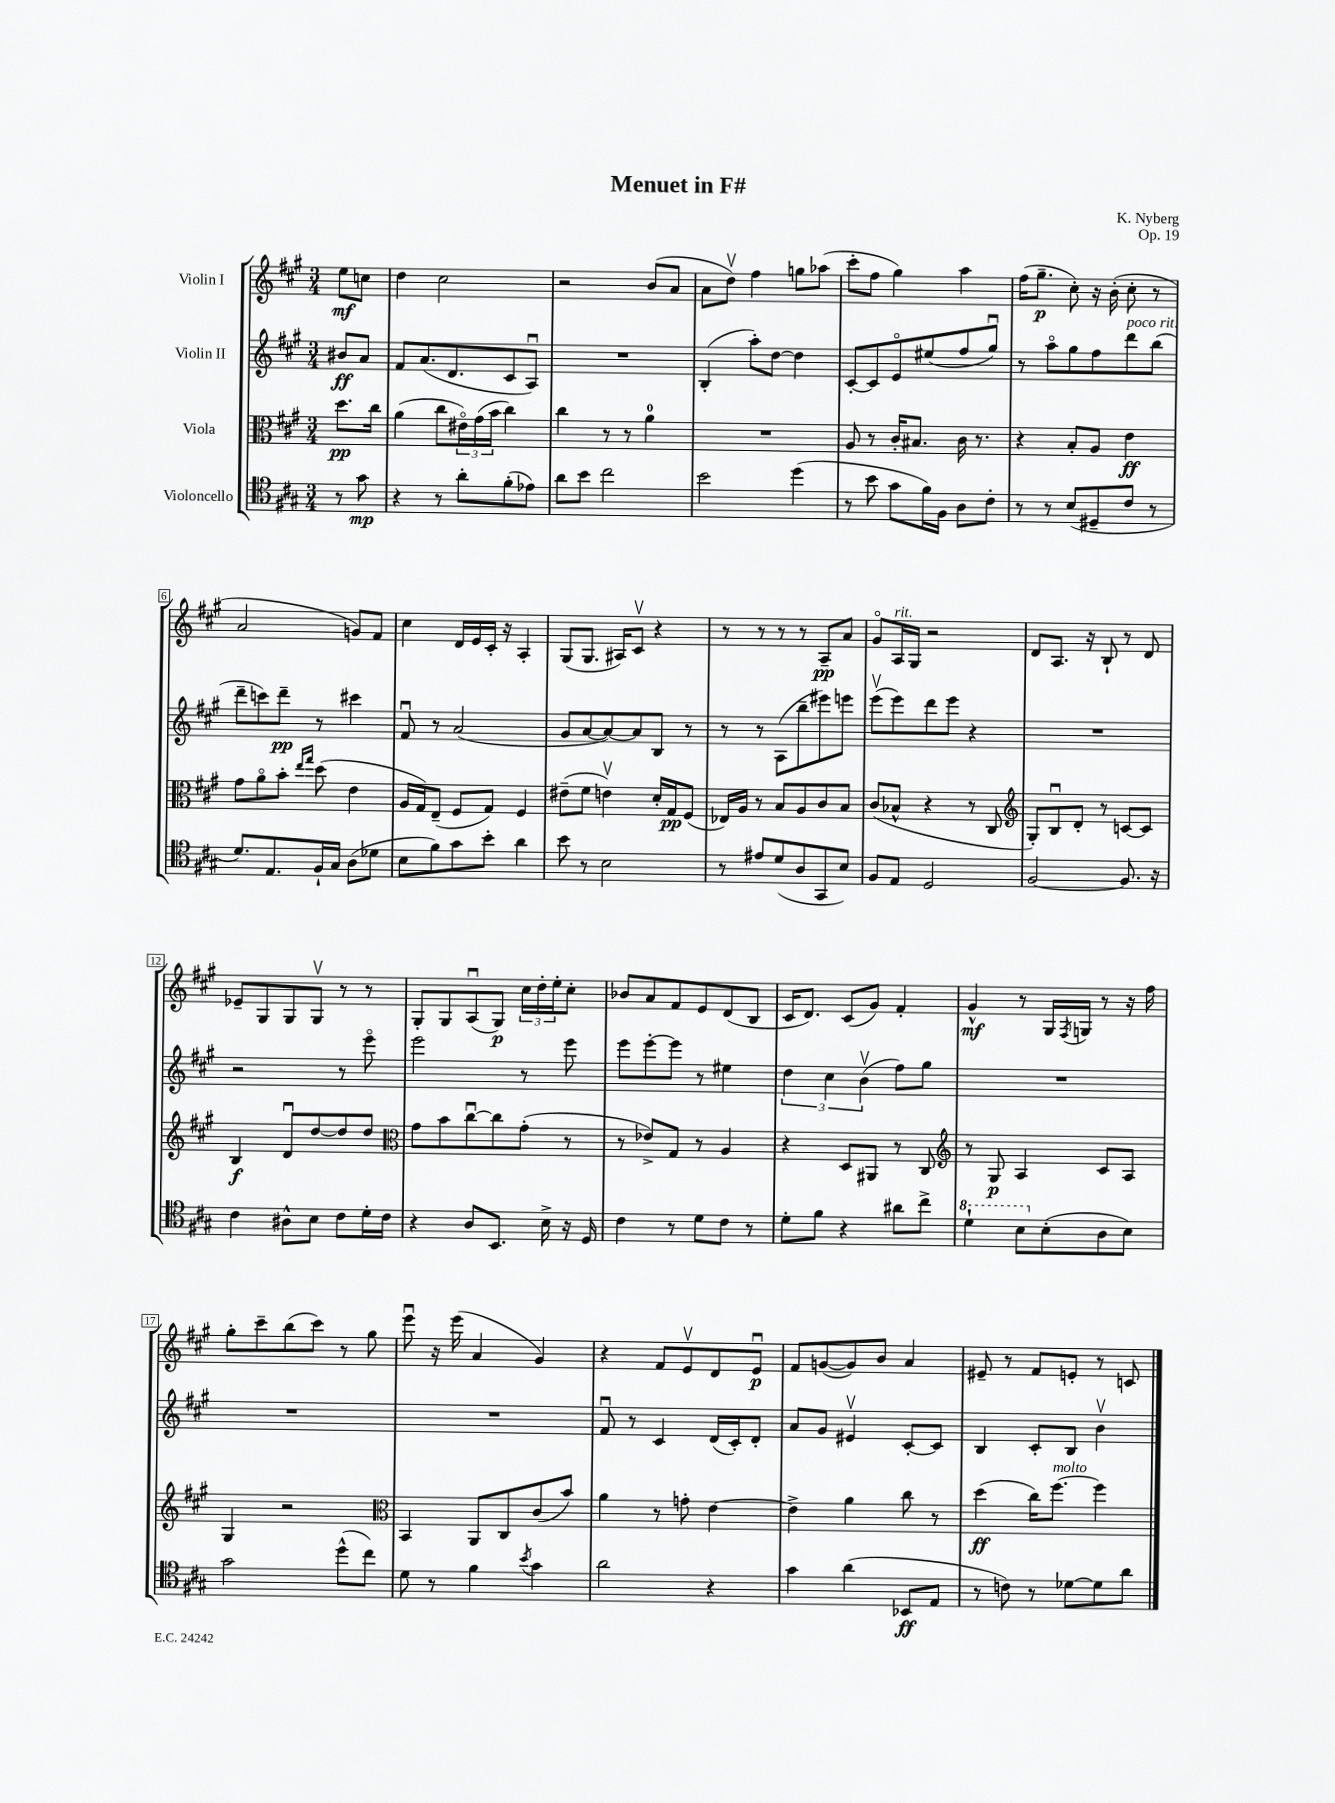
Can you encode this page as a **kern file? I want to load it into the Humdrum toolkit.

**kern	**kern	**kern	**kern
*staff4	*staff3	*staff2	*staff1
*clefC4	*clefC3	*clefG2	*clefG2
*k[f#c#g#]	*k[f#c#g#]	*k[f#c#g#]	*k[f#c#g#]
*M3/4	*M3/4	*M3/4	*M3/4
8r	8.dd	8b#	8ee
8g#	.	8a	8cc
.	16cc#	.	.
=	=	=	=
4r	(4a	8f#	4dd
.	.	(8.a	.
8r	8cc#	.	2cc#
.	.	8.d	.
8a'	24e#o)	.	.
.	(24g#	.	.
.	24b	.	.
(8f#'	4cc#)	8c#	.
8e-)	.	8Au)	.
=	=	=	=
8a	4cc#	2.r	2r
8b	.	.	.
2cc#	8r	.	.
.	8r	.	.
.	4a	.	(8b
.	.	.	8a
=	=	=	=
2b	2.r	(4B'	8a
.	.	.	8ddv)
.	.	8aa')	4ff#
.	.	[8dd	.
(4dd	.	4dd]	8gg
.	.	.	(8aa-
=	=	=	=
8r	8A	[8c#'	8ccc#'
8b	8r	8c#]	8ff#
8g#	16c#'	8eo	4gg#)
.	8.B#	.	.
16f#)	.	(8ee#	.
16F#	.	.	.
8A	16c#	8ff#	4aa
.	8.r	.	.
8c#'	.	8gg#u)	.
=	=	=	=
8r	4r	8r	(16ff#
.	.	.	8.gg#~
8r	.	8aao	.
(8B	8B'	8gg#	8cc#')
8D#~	8A	8ff#	16r
.	.	.	(16b'
8c#	4e	8ddd	8cc#'
8r	.	(8bb	8r
=	=	=	=
8.d)	8g#	8ddd~	2a
.	8ao	8ccc)	.
8.E	.	.	.
.	8b'	8ddd~	.
.	16qqee	.	.
.	16qqgg#	.	.
16F#`	(8dd	8r	.
16G#	.	.	.
(8A	4e	4ccc#	8g)
8d-	.	.	8f#
=	=	=	=
8B	16A	8f#u	4cc#
.	16G#)	.	.
8f#)	(8E~	8r	.
8g#	8F#	(2a	16d
.	.	.	16e
8b'	8G#)	.	16c#'
.	.	.	16r
4a	4F#	.	4A'
=	=	=	=
8b	(8e#~	8g#	(8G#
8r	8f#	[8a	8.G#
2B	4ev)	8a_)	.
.	.	.	16A#)
.	.	8a]	8c#v
.	16d'	8B	4r
.	16G#	.	.
.	(8F#	8r	.
=	=	=	=
8r	16E-)	8r	8r
.	16A	.	.
8e#	8r	8r	8r
(8d	8B	(8A	8r
8A	8A	8bb~	8r
8GG#	8c#	8eee#)	8A~
8B)	8B	8eee	8a
=	=	=	=
8F#	(8c#	(8eeev	8g#o
8E	8B-^^	8eee)	16A
.	.	.	16G#
2D	4r	8ddd	2r
.	.	8eee	.
.	8r	4r	.
.	8C#	.	.
=	=	=	=
*	*clefG2	*	*
[2F#	8G#')	2.r	8d
.	8Bu	.	8.A
.	8d'	.	.
.	.	.	16r
.	8r	.	8B`
8.F#]	[8c	.	8r
.	8c]	.	8d
16r	.	.	.
=	=	=	=
4c#	4B	2r	8e-~
.	.	.	8G#
8A#^^	8du	.	8G#
8B	[8dd	.	8G#v
8c#	8dd]	8r	8r
16d'	8dd	8eeeo	8r
16c#	.	.	.
=	=	=	=
*	*clefC3	*	*
4r	8g#	2eee	8G#'
.	8b	.	8G#
8A	[8cc#u	.	(8Au
8.BB	8cc#]	.	8G#)
.	(8g#'	8r	24cc#
.	.	.	24dd'
16B^	.	.	.
.	.	.	24ee'
16r	8r	8eee	8cc#'
16D	.	.	.
=	=	=	=
4c#	8r	8eee	8b-
.	8e-^)	[8eee'	8a
8r	8G#	8eee]	8f#
8d	8r	8r	8e
8c#	4A	4ee#	(8d
8r	.	.	8B
=	=	=	=
8d'	4r	6dd	16c#
.	.	.	8.d)
8f#	.	.	.
.	.	6cc#	.
4r	8D	.	(8c#
.	.	(6bv	.
.	8AA#	.	8g#)
8a#	8r	8ff#)	4f#'
8cc#^	8C#	8gg#	.
=	=	=	=
*	*clefG2	*	*
4dd`	8r	2.r	4g#^^
.	8G#	.	.
8b	4A	.	8r
(8B'	.	.	16G#
.	.	.	8qF#
.	.	.	16G
8A	8c#	.	8r
8B)	8A	.	16r
.	.	.	16ff#
=	=	=	=
2g#	4G#	2.r	8gg#'
.	.	.	8ccc#~
.	2r	.	(8bb
.	.	.	8ccc#)
(8dd^^	.	.	8r
8cc#)	.	.	8gg#
=	=	=	=
*	*clefC3	*	*
8d	4BB	2.r	8eeeu
8r	.	.	16r
.	.	.	(16eee
4f#	8AA	.	4a
.	8C#	.	.
8qb	.	.	.
4g#	(8c#	.	4g#)
.	8b)	.	.
=	=	=	=
2a	4a	8f#u	4r
.	.	8r	.
.	8r	4c#	8f#
.	8g'	.	8ev
4r	[4e	(16d	8d
.	.	16c#')	.
.	.	8d'	8eu
=	=	=	=
4g#	4e^]	8a	8f#
.	.	8g#	([8g
(4a	4a	4e#v	8g])
.	.	.	8b
8BB-	8cc#	[8c#'	4a
8E	8r	8c#]	.
=	=	=	=
8r	(4dd	4B	8e#~
8c)	.	.	8r
8r	16cc#)	8c#'	8f#
.	[8.ff#	.	.
[8d-	.	8B	8e'
8d-]	4ff#]	4bv	8r
8a	.	.	8c
==	==	==	==
*-	*-	*-	*-
